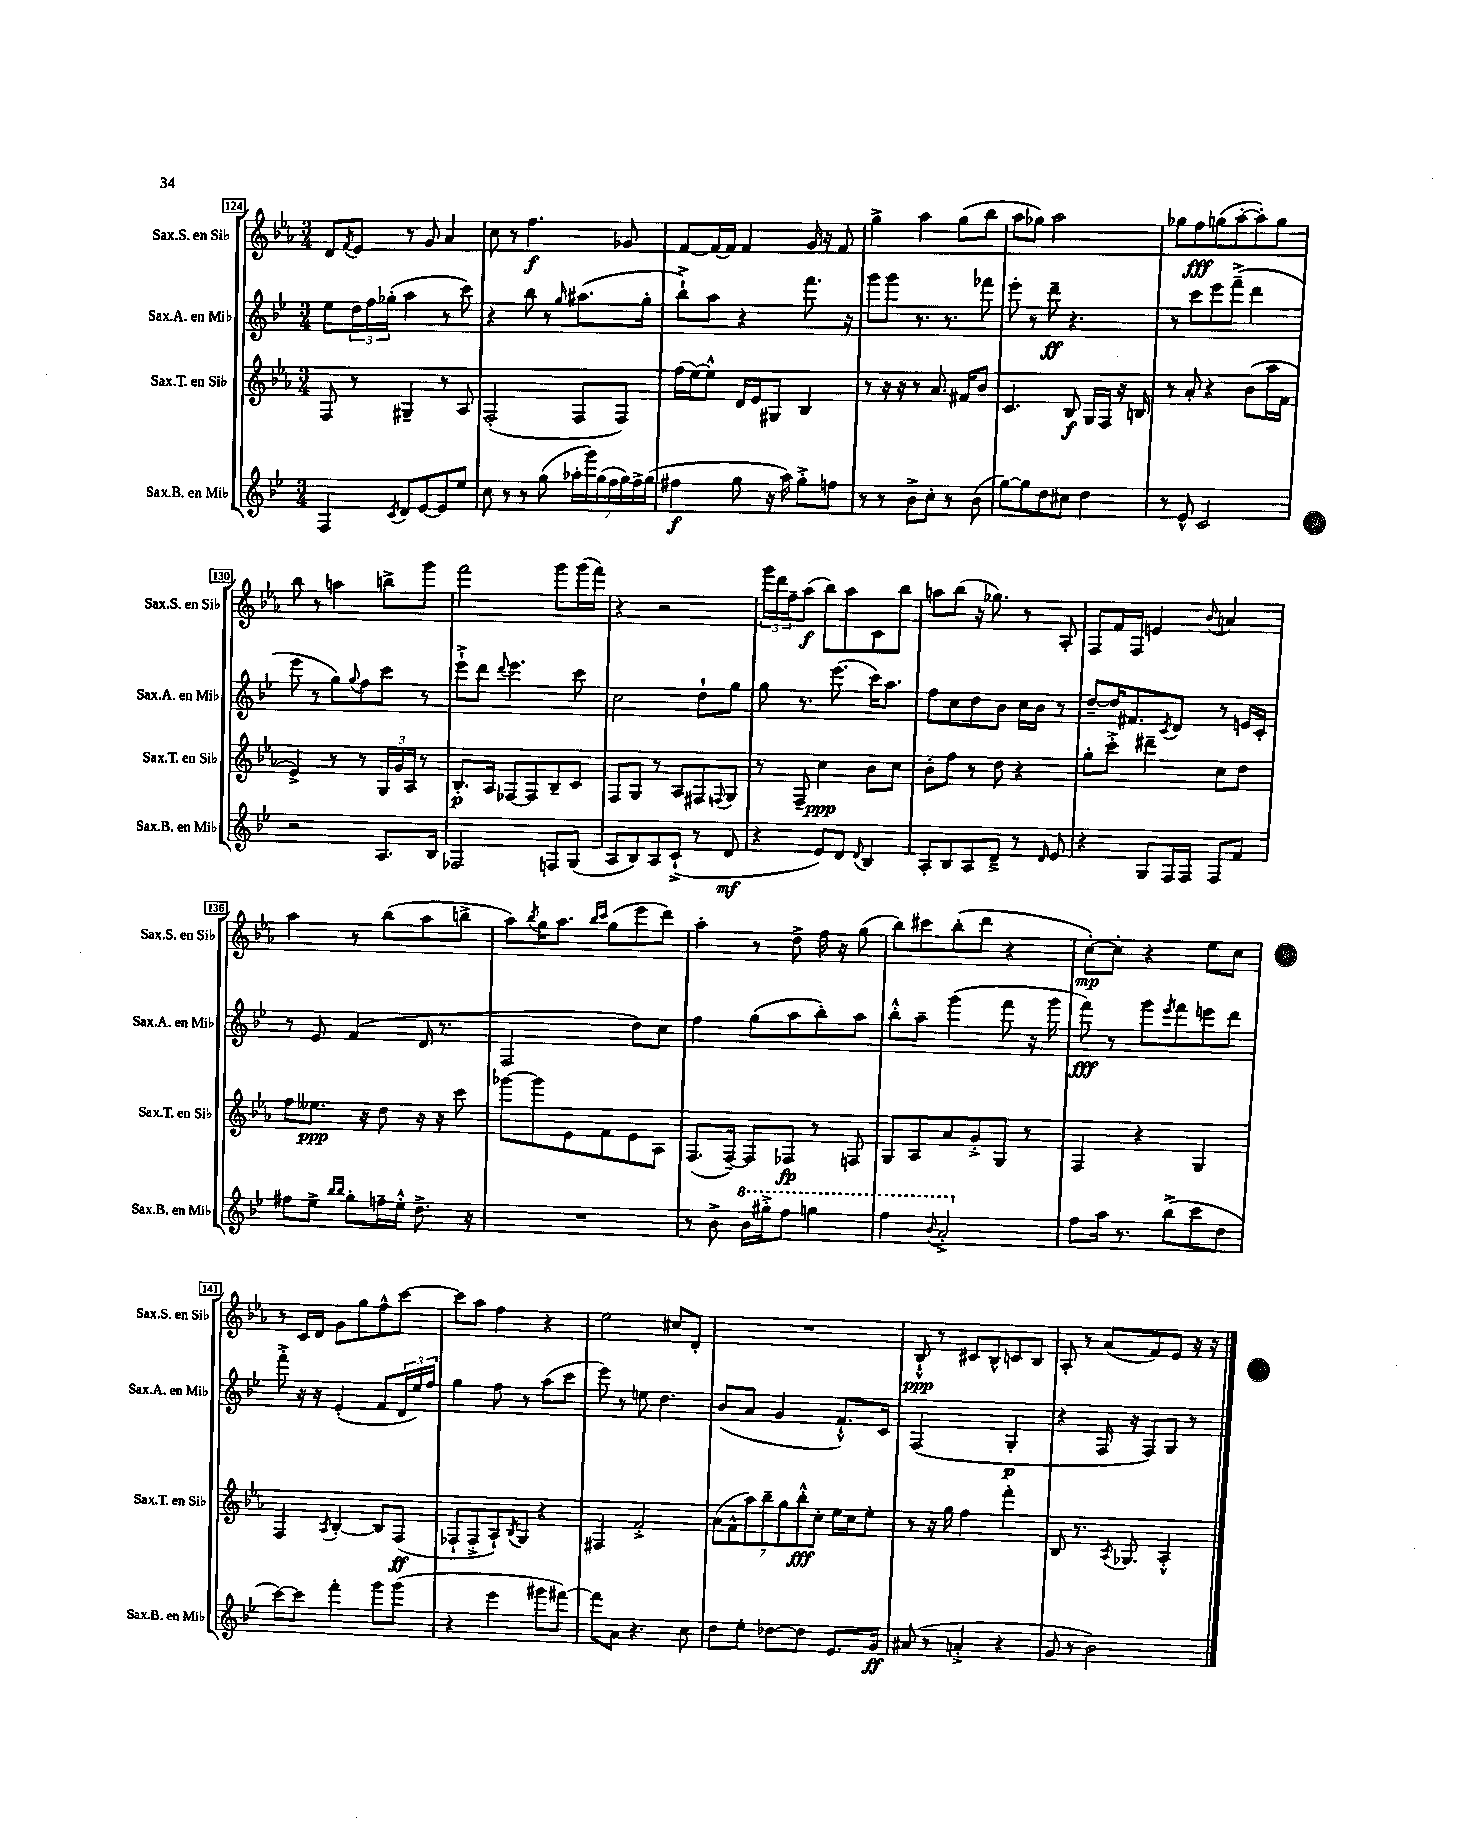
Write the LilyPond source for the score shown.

<<
\new StaffGroup <<
\new Staff = "s0" \with { instrumentName = "Sax.S. en Sib" shortInstrumentName = "Sax.S. en Sib" } {
    \clef treble \key ees \major \numericTimeSignature \time 3/4
    d'8 \acciaccatura { f'8 } ees'8 r8 g'8 aes'4 |
    c''8 r8 f''4.\f ges'8 |
    f'8~ f'16~ f'16 f'4 g'16 r16 f'8 |
    g''4-> aes''4 g''8( bes''8 |
    aes''8 ges''8) aes''2 |
    ges''8 f''8\fff g''8( aes''8~-. aes''8-.) g''8 |
    bes''8 r8 a''4 b''8-> g'''8 |
    f'''2 g'''8 g'''16( f'''16) |
    r4 r2 |
    \tuplet 3/2 { g'''16 d'''16 f''16-- } aes''8\f( bes''8) aes''8 c'8 bes''8 |
    a''8 bes''8( r16 ges''8.) r8 aes8-. |
    f8 f'16 f16 e'4 \appoggiatura { bes'8 } a'4 |
    aes''4 r8 bes''8( aes''8 b''8-> |
    aes''8) \acciaccatura { bes''8 } g''16 aes''8. \grace { bes''16 c'''16 } g''8( ees'''8 d'''8) |
    aes''4-. r8 d''8-> f''16 r16 g''8( |
    bes''8) cis'''8 bes''8-.( d'''8 r4 |
    c''8~-.\mp) c''8-. r4 ees''8 c''8 |
    r8 c'16 d'16 g'8 g''8 f''8-^ c'''8~ |
    c'''8 aes''8 f''4 r4 |
    ees''2 cis''8 d'8-. |
    R2. |
    bes8-!-^\ppp r8 cis'8 bes8-^ c'8 bes8 |
    aes8-. r8 aes'8( f'8) ees'8 r16 r16 \bar "|." |
}
\new Staff = "s1" \with { instrumentName = "Sax.A. en Mib" shortInstrumentName = "Sax.A. en Mib" } {
    \clef treble \key bes \major \numericTimeSignature \time 3/4
    ees''8 \tuplet 3/2 { d''16 f''16 ges''16-.( } a''4 r8 c'''8) |
    r4 bes''8 r8 \grace { g''16 } ais''8.( g''16-. |
    bes''8-!->) a''8 r4 f'''8. r16 |
    g'''8 g'''8 r8. r8. fes'''8 |
    ees'''8-. r8 d'''8--\ff r4. |
    r8 c'''8 ees'''8 f'''8--->( d'''4 |
    ees'''8 r8 g''8) \appoggiatura { g''8 } f''8 c'''8 r8 |
    ees'''8-!-> d'''8 \appoggiatura { d'''8 } ees'''4. c'''8 |
    c''2 d''8-! g''8 |
    g''8 r8. ees'''8.( c'''16) a''8. |
    f''8 c''8 d''8 bes'8 c''16 bes'16 r8 |
    d''8~-- d''16 fis'8. \acciaccatura { c'8 } d'8 r8 e'16 c'16-. |
    r8 ees'8 f'4( d'16 r8. |
    f2 d''8) c''8 |
    f''4 g''8( a''8 bes''8-.) a''8 |
    bes''8-.-^ a''8-- g'''4( f'''8 r16 g'''16 |
    f'''8\fff) r8 g'''8 \acciaccatura { ees'''8 } f'''8 e'''8 d'''8 |
    f'''8-.-> r16 r16 ees'4-.( f'8 \tuplet 3/2 { d'16 ees''16) f''16 } |
    g''4 f''8 r8 a''8( c'''8 |
    ees'''8) r8 e''8 d''4. |
    bes'8( a'8 g'4 f'8.-!-^) c'16 |
    f2( g4-.\p |
    r4 f16 r16 f8) g8 r8 \bar "|." |
}
\new Staff = "s2" \with { instrumentName = "Sax.T. en Sib" shortInstrumentName = "Sax.T. en Sib" } {
    \clef treble \key ees \major \numericTimeSignature \time 3/4
    f8 r8 gis4-- r8 aes8 |
    f2-.( f8 f8) |
    f''16( ees''16~) ees''8-^ d'16 ees'16 gis8 bes4 |
    r8 r16 r16 r8 aes'8. fis'16 bes'8 |
    c'4. bes8\f g16 f16 r16 b16 |
    r8 aes'8-. r4 bes'8( aes''16 f'16 |
    ees'4->) r8 r8 \tuplet 3/2 { g16 g'16 aes16 } r8 |
    bes8.-.\p aes16 fes8~ fes8 bes8-- c'8 |
    f8 g8 r8 aes8 fis8 \appoggiatura { f8 } g8 |
    r8 f8-- c''4\ppp bes'8 c''8 |
    bes'8-. f''8 r8 d''8 r4 |
    g''8-. c'''8-.-> dis'''4-- c''8 d''8 |
    f''8 eeses''8.\ppp r16 d''8 r16 r16 c'''8 |
    ges'''8~ ges'''8 ees'8 f'8 ees'8 aes8 |
    f8.( f16~--) f8 fes8\fp r8 f8 |
    g8 aes8 aes'8 g'8-.-> g8 r8 |
    f4 r4 g4 |
    f4 \acciaccatura { aes8 } bes4~-. bes8 f8\ff( |
    fes8-! fes8-.-> aes8-!) \acciaccatura { bes8 } g8 r4 |
    fis4 f'2-.-> |
    \tuplet 7/4 { aes'8( f'8-^ aes''8) bes''8-- g''8 bes''8-.-^\fff c''8-. } ees''16 c''16 ees''8-. |
    r8 r16 g''16 f''4 f'''4-. |
    bes8 r8. \acciaccatura { aes8 } ges8. aes4-.-^ \bar "|." |
}
\new Staff = "s3" \with { instrumentName = "Sax.B. en Mib" shortInstrumentName = "Sax.B. en Mib" } {
    \clef treble \key bes \major \numericTimeSignature \time 3/4
    f4 \acciaccatura { c'8 } d'8 ees'8~ ees'8 ees''8 |
    c''8 r8 r8 g''8( \tuplet 7/4 { aes''16-. g'''16) g''16( f''16 g''16) f''16-> g''16( } |
    fis''4\f g''8 r16 a''16) g''8-.-> f''8 |
    r8 r8 bes'8-> c''8-. r8 bes'8( |
    g''8~) g''8 d''8 cis''8 d''4 |
    r8 ees'8-^ c'2 |
    r2 a8. bes16 |
    fes2 f8 g8( |
    a8 bes8) a8 c'8-!->( r8 d'8\mf |
    r4 ees'8) d'8 \appoggiatura { d'8 } bes4 |
    a8-. bes8 a8 d'8---> r8 \grace { d'16 } ees'8 |
    r4 g8 f16 f16 f8 f'8 |
    fis''8 ees''8-> \grace { bes''16 bes''16 } g''8-. f''16-- ees''16-.-^ d''8.-> r16 |
    R2. |
    r8 bes'8-> \ottava #1 bes''16 gis'''16-.-> f'''8 g'''4 |
    f'''4 \appoggiatura { bes''8 } a''2-.-> \ottava #0 |
    f''8 a''16 r8. bes''8->( c'''8 d''8 |
    c'''8~) c'''8 f'''4-. g'''8 g'''8( |
    r4 ees'''4 gis'''8 fis'''8~) |
    fis'''8 a'8 r4. c''8 |
    d''8 ees''8-. des''8~ des''8 ees'8. g'16\ff |
    ais'8( r8 a'4-.-> r4 |
    g'8 r8 bes'2) \bar "|." |
}
>>
>>
\layout { \context { \Score currentBarNumber = #124 \override BarNumber.stencil = #(make-stencil-boxer 0.1 0.3 ly:text-interface::print) } }
